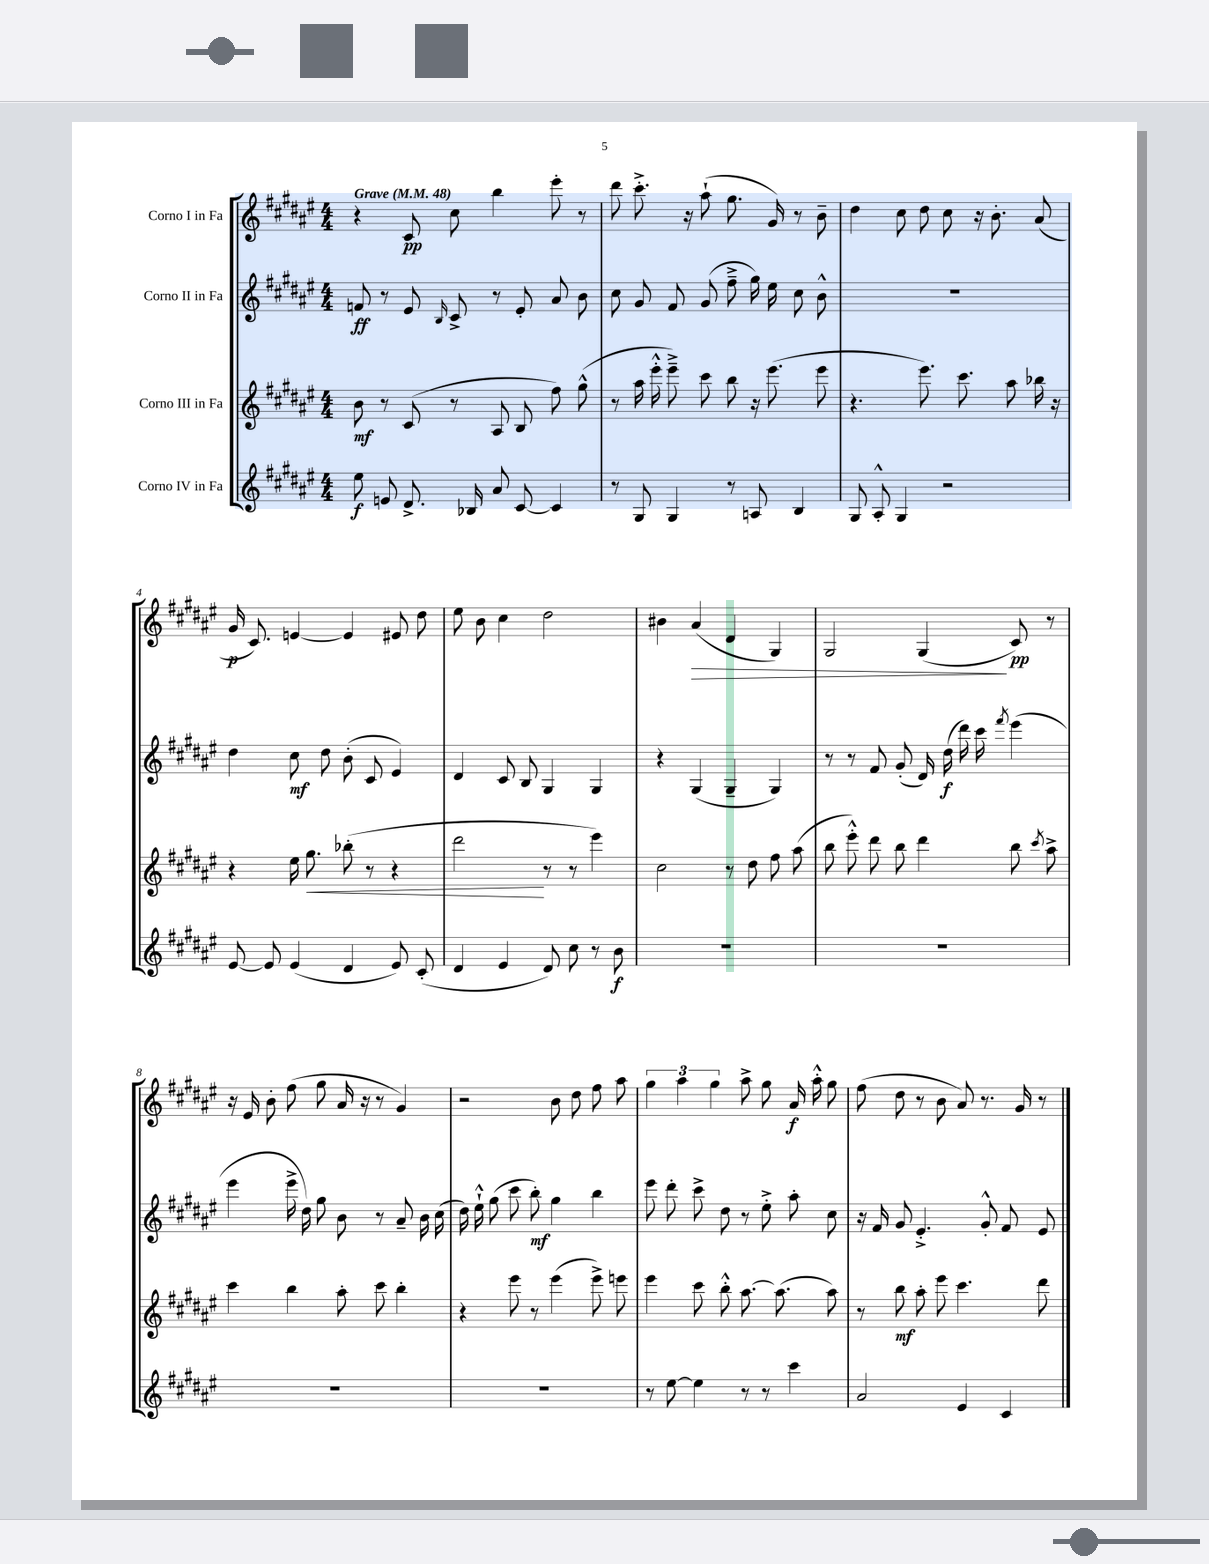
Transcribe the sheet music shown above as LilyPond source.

<<
\new StaffGroup <<
\new Staff = "s0" \with { instrumentName = "Corno I in Fa" } {
    \clef treble \key fis \major \numericTimeSignature \time 4/4 \tempo "Grave" 4 = 48
    \autoBeamOff r4 cis'8\pp cis''8 b''4 eis'''8-. r8 |
    dis'''8 cis'''8.-.-> r16 ais''8-!( gis''8. gis'16) r8 b'8-- |
    dis''4 cis''8 dis''8 cis''8 r16 b'8.-. ais'8( |
    gis'16\p cis'8.) e'4~ e'4 eis'8 dis''8 |
    eis''8 b'8 cis''4 dis''2 |
    bis'4 ais'4\>( dis'4 gis4) |
    gis2 gis4\!( cis'8\pp) r8 |
    r16 eis'16 b'8-. fis''8( gis''8 ais'16 r16 r8 gis'4) |
    r2 b'8 dis''8 fis''8 ais''8 |
    \tuplet 3/2 { gis''4 ais''4 gis''4 } ais''8-> gis''8 ais'16\f ais''16-.-^ gis''8 |
    fis''8( dis''8 r8 b'8 ais'8) r8. gis'16 r8 \bar "|." |
}
\new Staff = "s1" \with { instrumentName = "Corno II in Fa" } {
    \clef treble \key fis \major \numericTimeSignature \time 4/4
    \autoBeamOff f'8\ff r8 eis'8 \grace { b16 } cis'8-> r8 eis'8-. ais'8 b'8 |
    cis''8 gis'8 fis'8 gis'8( fis''8---> gis''16) eis''16 cis''8 b'8-^ |
    R1 |
    dis''4 cis''8\mf dis''8 b'8-.( cis'8 eis'4) |
    dis'4 cis'8 b8 gis4 gis4 |
    r4 gis4( gis4-- gis4) |
    r8 r8 fis'8 gis'8-.( dis'16) dis''16\f( dis'''16) cis'''16 \acciaccatura { fis'''8 } eis'''4( |
    eis'''4 eis'''16-> dis''16) gis''8 b'8 r8 ais'8-- b'16 cis''16( |
    dis''16) eis''16-!-^ gis''8( cis'''8 b''8-.\mf) gis''4 b''4 |
    eis'''8 dis'''8-. cis'''8-> dis''8 r8 eis''8-.-> ais''8-. cis''8 |
    r16 fis'16 gis'8 eis'4.-.-> gis'8-.-^ fis'8 eis'8 \bar "|." |
}
\new Staff = "s2" \with { instrumentName = "Corno III in Fa" } {
    \clef treble \key fis \major \numericTimeSignature \time 4/4
    \autoBeamOff b'8\mf r8 cis'8( r8 ais8 b8 fis''8) gis''8-^( |
    r8 ais''16 eis'''16-.-^ eis'''8--->) cis'''8 b''8 r16 eis'''8.( eis'''8 |
    r4. eis'''8.) cis'''8. ais''8 bes''16 r16 |
    r4 eis''16 gis''8.\< bes''8-.( r8 r4 |
    dis'''2\! r8 r8 eis'''4) |
    cis''2 r8 dis''8 fis''8 ais''8( |
    b''8 eis'''8-.-^) dis'''8 b''8 dis'''4 b''8 \acciaccatura { cis'''8 } ais''8-> |
    cis'''4 b''4 ais''8-. cis'''8 b''4-. |
    r4 eis'''8 r8 eis'''4( eis'''8->) e'''8 |
    eis'''4 cis'''8 b''8-.-^ ais''8.~ ais''8.( ais''8) |
    r8 b''8\mf ais''8-. eis'''8 cis'''4. dis'''8 \bar "|." |
}
\new Staff = "s3" \with { instrumentName = "Corno IV in Fa" } {
    \clef treble \key fis \major \numericTimeSignature \time 4/4
    \autoBeamOff eis''8\f e'8 dis'8.-> bes16 ais'8 cis'8~ cis'4 |
    r8 gis8 gis4 r8 a8 b4 |
    gis8 ais8-.-^ gis4 r2 |
    eis'8~ eis'8 eis'4( dis'4 eis'8) cis'8-.( |
    dis'4 eis'4 dis'8) cis''8 r8 b'8\f |
    R1 |
    R1 |
    R1 |
    R1 |
    r8 eis''8~ eis''4 r8 r8 cis'''4 |
    ais'2 eis'4 cis'4 \bar "|." |
}
>>
>>
